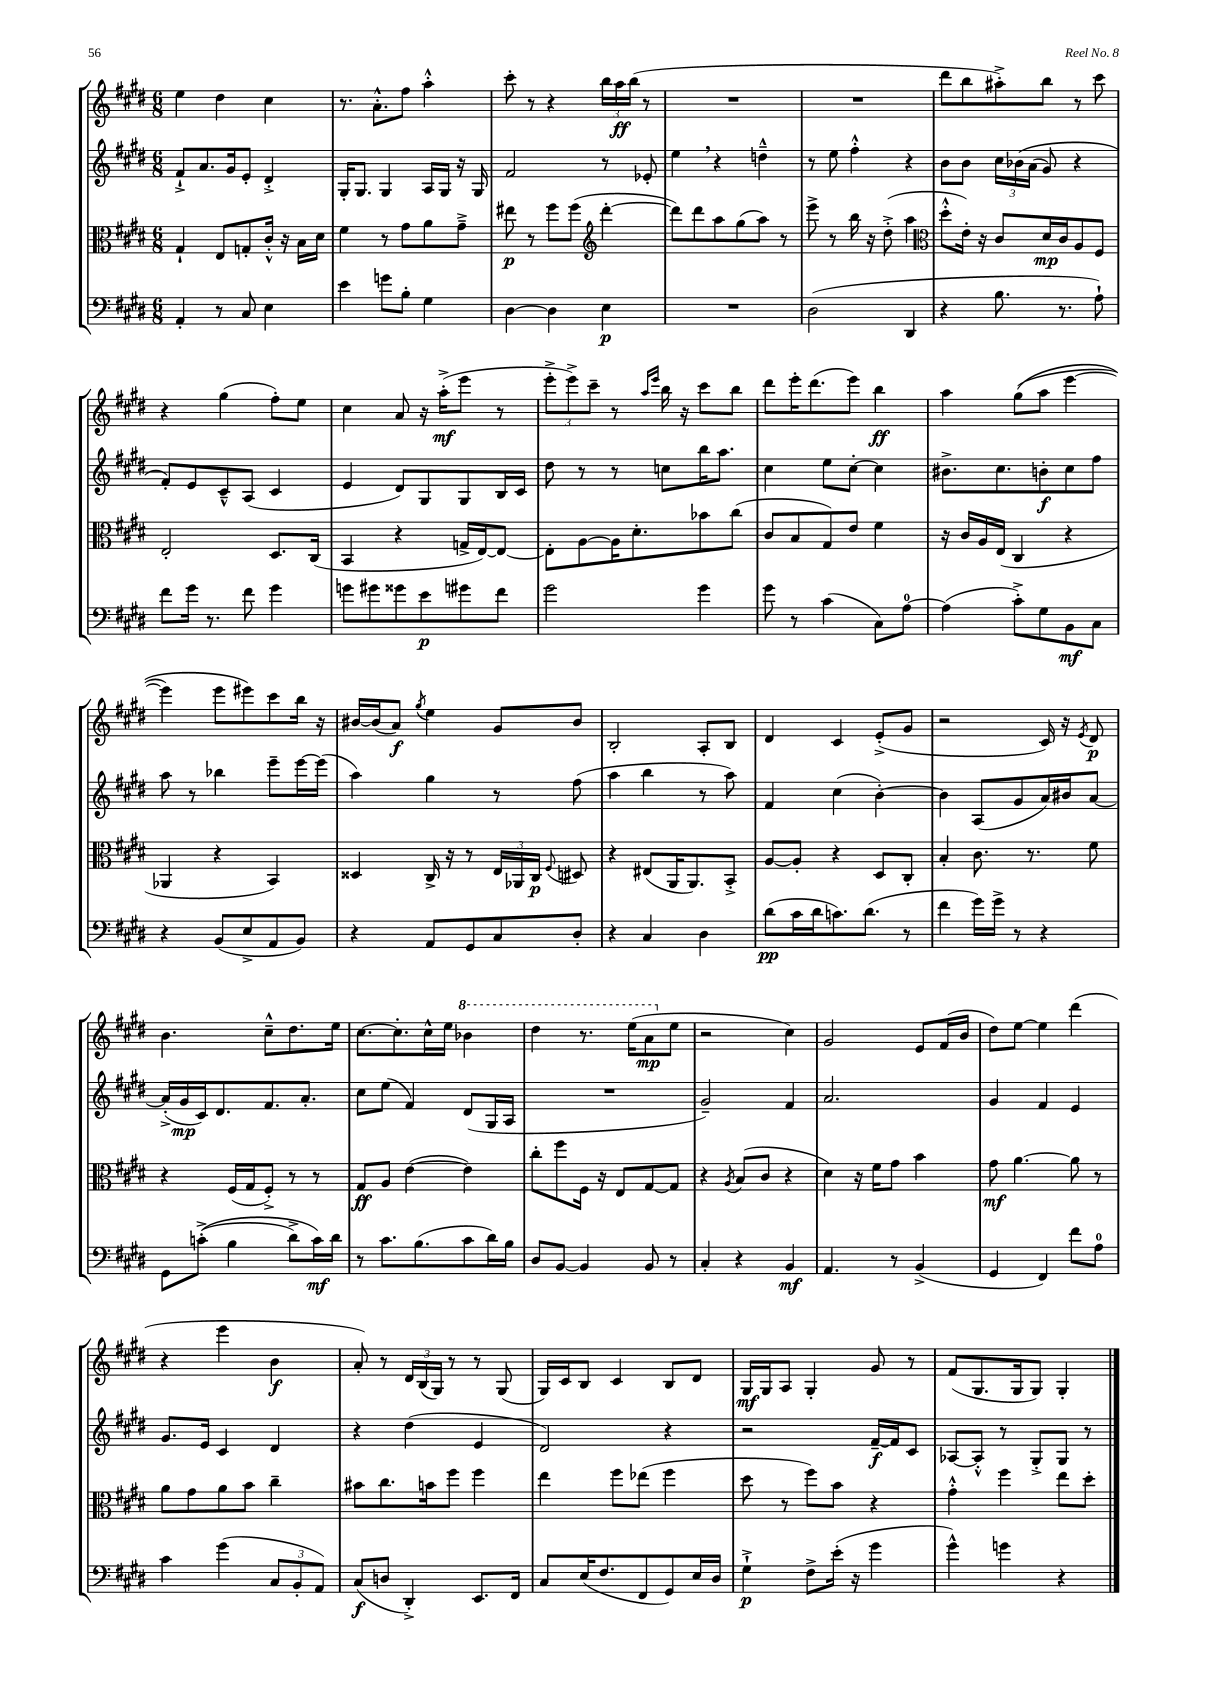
<<
\new StaffGroup <<
\new Staff = "s0" {
    \clef treble \key e \major \numericTimeSignature \time 6/8
    \autoBeamOff e''4 dis''4 cis''4 |
    r8. a'8.[-.-^ fis''8] a''4-.-^ |
    cis'''8-. r8 r4 \tuplet 3/2 { b''16[ a''16\ff b''16]( } r8 |
    R2. |
    R2. |
    dis'''8[ b''8 ais''8-.->) b''8] r8 cis'''8 |
    r4 gis''4( fis''8[-.) e''8] |
    cis''4 a'8 r16 a''16[-.->\mf( e'''8] r8 |
    \tuplet 3/2 { e'''8[-.-> e'''8->) cis'''8]-- } r8 \grace { a''16[ e'''16] } b''16 r16 cis'''8[ b''8] |
    dis'''8[ e'''16-. dis'''8.( e'''8]) b''4\ff |
    a''4 gis''8[(\( a''8] e'''4~ |
    e'''4) e'''8[ eis'''8\) cis'''8 b''16] r16 |
    bis'16[~ bis'16( a'8]\f) \acciaccatura { gis''8 } e''4 gis'8[ bis'8] |
    b2-. a8[-. b8] |
    dis'4 cis'4 e'8[-.->( gis'8] |
    r2 cis'16) r16 \acciaccatura { e'8 } dis'8\p |
    b'4. cis''8[---^ dis''8. e''16] |
    cis''8.[~ cis''8.-. cis''16-^ e''16] \ottava #1 bes''4 |
    dis'''4 r8. e'''16[( a''8\mp \ottava #0 e''8] |
    r2 cis''4) |
    gis'2 e'8[ fis'16( b'16] |
    dis''8[) e''8]~ e''4 dis'''4( |
    r4 e'''4 b'4\f |
    a'8-.) r8 \tuplet 3/2 { dis'16[ b16( gis16]) } r8 r8 gis8( |
    gis16[) cis'16 b8] cis'4 b8[ dis'8] |
    gis16[\mf gis16 a8] gis4-. gis'8 r8 |
    fis'8[( gis8. gis16 gis8]) gis4-. \bar "|." |
}
\new Staff = "s1" {
    \clef treble \key e \major \numericTimeSignature \time 6/8
    \autoBeamOff fis'8[-!-> a'8. gis'16 e'8]-. dis'4-.-> |
    gis16[-. gis8.] gis4 a16[ gis16] r16 gis16 |
    fis'2 r8 ees'8-. |
    e''4 \breathe r4 d''4---^ |
    r8 e''8 fis''4-.-^ r4 |
    b'8[ b'8] \tuplet 3/2 { cis''16[ bes'16\( a'16]( } gis'8) r4 |
    fis'8[-.\) e'8 cis'8---^ a8]( cis'4 |
    e'4 dis'8[) gis8 gis8 b16 cis'16] |
    dis''8 r8 r8 c''8[ b''16 a''8.] |
    cis''4 e''8[ cis''8]~-. cis''4 |
    bis'8.[-> cis''8. b'8-.\f cis''8 fis''8] |
    a''8 r8 bes''4 e'''8[-- e'''16~ e'''16]( |
    a''4) gis''4 r8 fis''8( |
    a''4 b''4 r8 a''8) |
    fis'4 cis''4( b'4~-.) |
    b'4 a8[( gis'8 a'16) bis'16 a'8]~ |
    a'16[-.->( gis'16\mp cis'16) dis'8. fis'8. a'8.]-. |
    cis''8[ e''8]( fis'4) dis'8[( gis16 a16] |
    R2. |
    gis'2--) fis'4 |
    a'2. |
    gis'4 fis'4 e'4 |
    gis'8.[ e'16] cis'4 dis'4 |
    r4 dis''4( e'4 |
    dis'2) r4 |
    r2 fis'16[~--\f fis'16 cis'8] |
    aes8[~ aes8]-.-^ r8 gis8[-.-> gis8] r8 \bar "|." |
}
\new Staff = "s2" {
    \clef alto \key e \major \numericTimeSignature \time 6/8
    \autoBeamOff gis4-! e8[ g8-. cis'16]-.-^ r16 b16[ dis'16] |
    fis'4 r8 gis'8[ a'8 gis'8]---> |
    eis''8\p r8 fis''8[ fis''8]( \clef treble dis'''4~-. |
    dis'''8[) dis'''8 a''8 gis''8( a''8]) r8 |
    e'''8-> r8 b''16 r16 dis''8-.->( a''4 |
    \clef alto dis''8[-.-^ e'16]-.) r16 cis'8[ dis'16\mp cis'16 a8 fis8] |
    e2-. dis8.[ cis16]( |
    b,4 r4 g16[-> e16~) e8]~ |
    e8[-. a8~ a16 dis'8.-. bes'8 cis''8]( |
    cis'8[ b8 gis8) e'8] fis'4 |
    r16 cis'16[ a16 e16]( cis4 r4 |
    aes,4 r4 b,4) |
    disis4 cis16-> r16 r8 \tuplet 3/2 { e16[ aes,16 cis16]\p } \appoggiatura { fis8 } dis8 |
    r4 eis8[( a,16 a,8.) b,8]-.-> |
    a8[~ a8]-. r4 dis8[ cis8]-. |
    b4-. cis'8. r8. fis'8 |
    r4 fis16[( gis16 fis8]-.->) r8 r8 |
    gis8[\ff a8] e'4~( e'4) |
    cis''8[-. fis''8 fis16] r16 e8[ gis8~ gis8] |
    r4 \acciaccatura { a8 } b8[( cis'8] r4 |
    dis'4) r16 fis'16[ gis'8] b'4 |
    gis'8\mf a'4.~ a'8 r8 |
    a'8[ gis'8 a'8 b'8] cis''4-- |
    bis'8[ cis''8. b'16 fis''8] fis''4 |
    e''4 fis''8[ ees''8]( fis''4 |
    dis''8 r8 fis''8[) b'8] r4 |
    gis'4-.-^ fis''4 e''8[ dis''8]-. \bar "|." |
}
\new Staff = "s3" {
    \clef bass \key e \major \numericTimeSignature \time 6/8
    \autoBeamOff a,4-. r8 cis8 e4 |
    e'4 g'8[ b8]-. gis4 |
    dis4~ dis4 e4\p |
    R2. |
    dis2( dis,4 |
    r4 b8. r8. a8-!) |
    fis'8[ gis'16] r8. fis'8 gis'4 |
    g'8[ gis'8 gisis'8 e'8\p gis'8 fis'8] |
    gis'2 gis'4 |
    gis'8 r8 cis'4( cis8[) a8]-0~ |
    a4( cis'8[-.->) gis8 b,8\mf cis8] |
    r4 b,8[( e8-> a,8 b,8]) |
    r4 a,8[ gis,8 cis8 dis8]-. |
    r4 cis4 dis4 |
    dis'8[\pp( cis'16 dis'16 c'8.) dis'8.]( r8 |
    fis'4 gis'16[) gis'16]-> r8 r4 |
    gis,8[ c'8]-.->(\( b4 dis'8[->) c'16\mf\) dis'16] |
    r8 cis'8.[ b8.( cis'8 dis'16) b16] |
    dis8[ b,8]~ b,4 b,8 r8 |
    cis4-. r4 b,4\mf |
    a,4. r8 b,4->( |
    gis,4 fis,4) fis'8[ a8]-0 |
    cis'4 gis'4( \tuplet 3/2 { cis8[ b,8-. a,8]) } |
    cis8[\f( d8] dis,4-.->) e,8.[ fis,16] |
    cis8[ e16( fis8. fis,8 gis,8) e16 dis16] |
    gis4-!->\p fis8[-> e'16]-.( r16 gis'4 |
    gis'4-^) g'4 r4 \bar "|." |
}
>>
>>
\layout { \context { \Score \remove "Bar_number_engraver" } }
